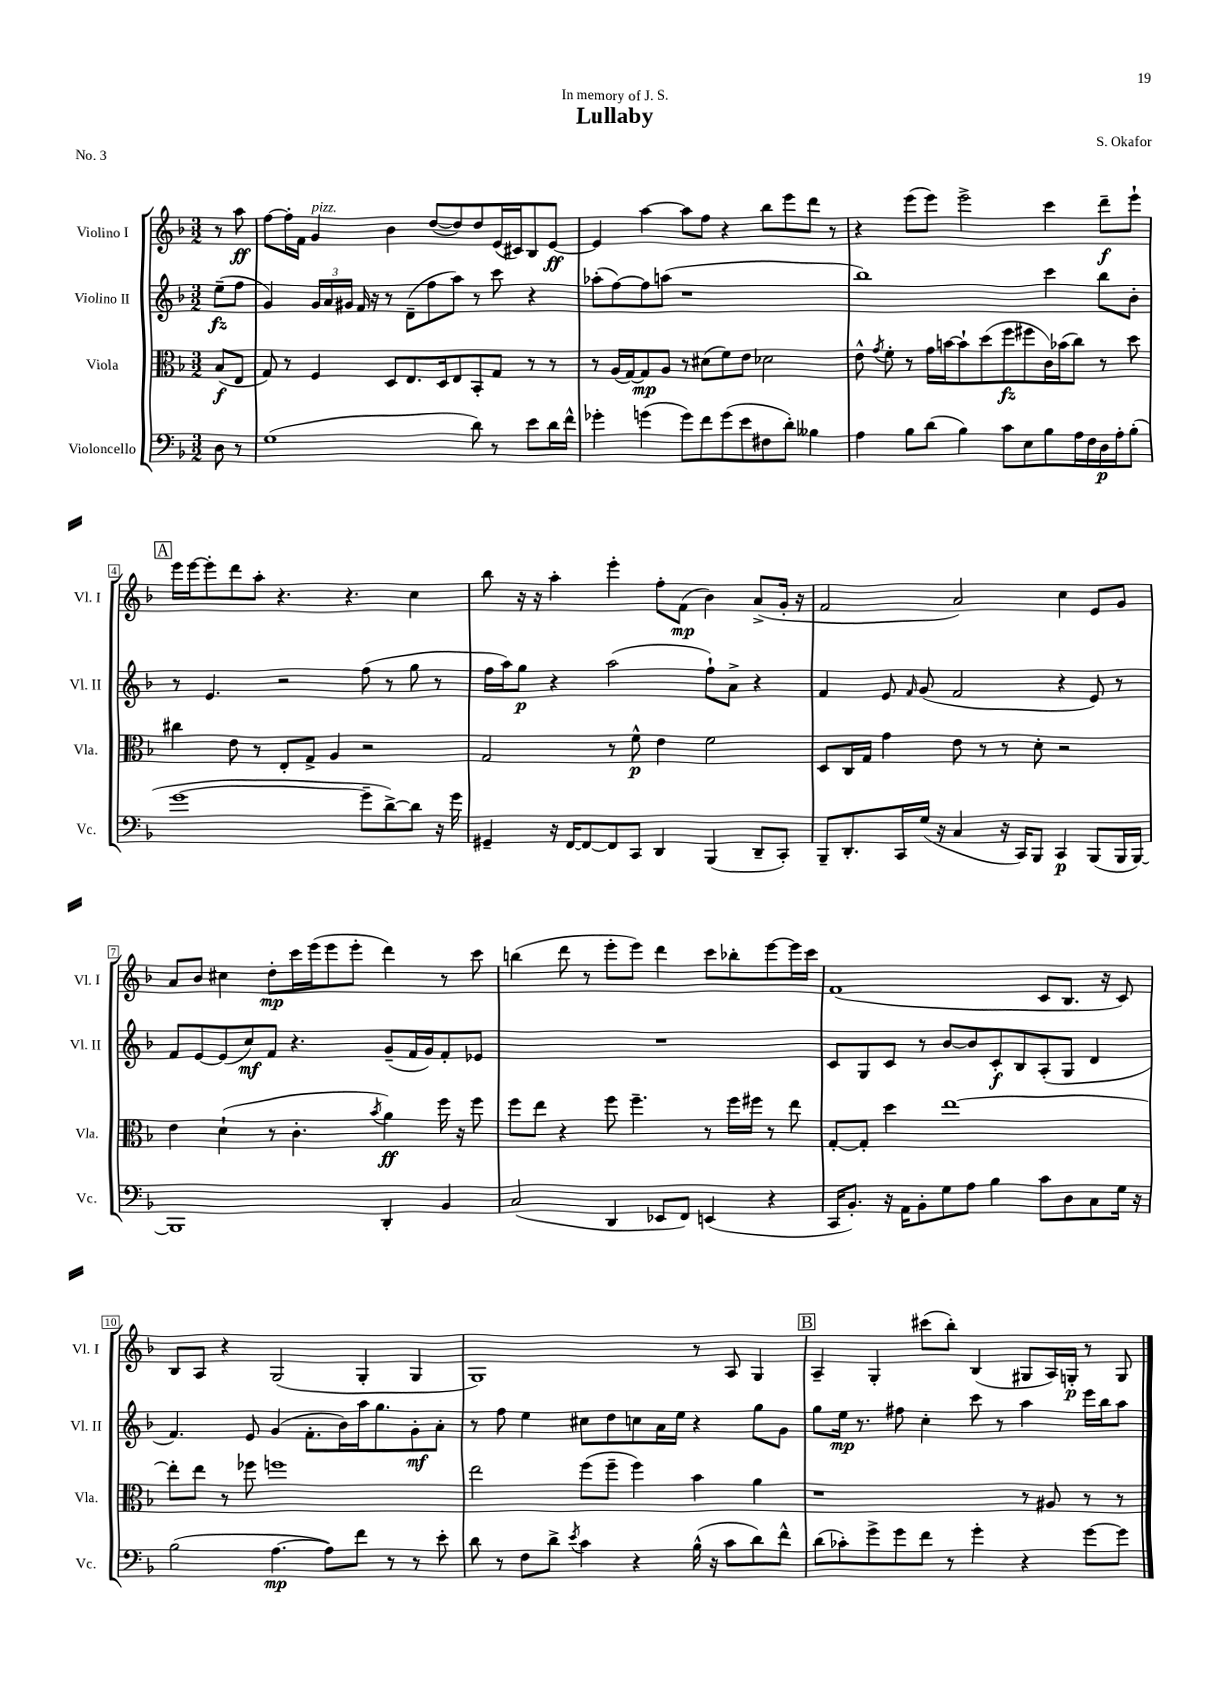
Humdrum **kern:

**kern	**kern	**kern	**kern
*staff4	*staff3	*staff2	*staff1
*clefF4	*clefC3	*clefG2	*clefG2
*k[b-]	*k[b-]	*k[b-]	*k[b-]
*M3/2	*M3/2	*M3/2	*M3/2
8D	(8B-	(8ee~	8r
8r	8E	8ff	8aa
=	=	=	=
(1G	8G)	4g)	[8ff
.	8r	.	16ff']
.	.	.	16f
.	4F	24g	4g
.	.	24a	.
.	.	24g#	.
.	.	16f	.
.	.	16r	.
.	8D	8r	4b-
.	8.E	(8d~	.
.	.	8ff	([8dd
.	16D	.	.
.	8E	8aa)	8dd])
8d)	8BB-'	8r	8dd
8r	8G	8ccc	(16e
.	.	.	16c#)
8e	8r	4r	8B-
16d	8r	.	[8e
16f^^	.	.	.
=	=	=	=
4g-'	8r	(8aa-'	4e]
.	(16A	[8ff)	.
.	[16G)	.	.
(4g	8G]	8ff]	[4aa
.	8A	(8aa	.
8g)	8r	1r	8aa]
8f	(8d#	.	8ff
(8g	8f)	.	4r
8e	8e	.	.
8F#	2d-	.	8bb-
8d')	.	.	8eee
4B--	.	.	8ddd
.	.	.	8r
=	=	=	=
4A	8e^^	1bb-)	4r
.	8qg	.	.
.	8f'	.	.
8B-	8r	.	(8eee
(8d	16g	.	8eee)
.	[16b	.	.
4B-)	8b`]	.	2eee^
.	(8dd	.	.
8c	8ff	.	.
8E	8ff#	.	.
8B-	16c)	4ccc	4ccc
.	(16b-	.	.
16A	8cc)	.	.
16F	.	.	.
16D	8r	8bb-	8ddd~
16A'	.	.	.
(8B-'	8dd	8b-'	8eee`
=	=	=	=
[1g	4cc#	8r	16eee
.	.	.	[16eee
.	.	4.e	8eee']
.	8e	.	8ddd
.	8r	.	8aa'
.	8E'	2r	4.r
.	8G^	.	.
.	4A	.	.
.	.	.	4.r
8g~]	2r	(8ff	.
[8d^)	.	8r	.
8d]	.	8gg	4cc
16r	.	8r	.
16g	.	.	.
=	=	=	=
4GG#~	2G	16ff	8bb-
.	.	16aa)	.
.	.	8gg	16r
.	.	.	16r
16r	.	4r	4aa'
[16FF	.	.	.
8FF_	.	.	.
8FF]	8r	(2aa	4eee'
8CC	8f^^	.	.
4DD	4e	.	8ff'
.	.	.	(8f
(4BBB-	2f	8ff`)	4b-)
.	.	8a^	.
8DD~	.	4r	(8a^
8CC')	.	.	16g'
.	.	.	16r
=	=	=	=
8BBB-~	8D	4f	2f
8.DD'	16C	.	.
.	16G	.	.
.	4g	8e	.
16CC	.	.	.
.	.	16qqf	.
(16G	.	(8g	.
16r	.	.	.
4C	8e	2f	2a)
.	8r	.	.
16r	8r	.	.
16CC)	.	.	.
8BBB-	8d'	.	.
4CC	2r	4r	4cc
(8BBB-	.	8e)	8e
16BBB-	.	8r	8g
[16BBB-)	.	.	.
=	=	=	=
1BBB-]	4e	8f	8a
.	.	[8e	8b-
.	(4d`	(8e]	4cc#
.	.	8cc)	.
.	8r	8f	8dd'
.	4.c'	4.r	16ccc
.	.	.	(16eee
.	.	.	8eee
.	.	.	8eee'
.	8qb-	.	.
4DD'	4a)	(8g~	4ddd)
.	.	16f	.
.	.	16g)	.
4BB-	16ff	8f'	8r
.	16r	.	.
.	8ff	8e-	8ccc
=	=	=	=
(2C	8ff	1.r	(4bb
.	8ee	.	.
.	4r	.	8ddd
.	.	.	8r
4DD	8ff	.	8eee'
.	4.ff~	.	8eee)
8EE-	.	.	4ddd
8FF)	.	.	.
(4EE	8r	.	8ccc
.	16ff	.	8bb-'
.	16ff#	.	.
4r	8r	.	[8eee
.	8ee	.	16eee]
.	.	.	16ccc
=	=	=	=
16CC	[8G'	8c	(1f
8.BB-')	.	.	.
.	8G']	8G	.
16r	4dd	8c	.
16AA	.	.	.
8BB-'	.	8r	.
8G	[1ee	[8b-	.
8A	.	8b-]	.
4B-	.	8c'	.
.	.	8B-	.
8c	.	(8A'	8c
8D	.	8G	8.B-
8C	.	4d	.
.	.	.	16r
16G	.	.	8c)
16r	.	.	.
=	=	=	=
(2B-	8ee']	4.f)	8B-
.	8ee	.	8A
.	8r	.	4r
.	8ff-	8e	.
[4.A	1ff	(4g	(2G
.	.	8.f'	.
8A])	.	.	.
.	.	16b-)	.
8f	.	16aa	4G'
.	.	8.gg	.
8r	.	.	.
8r	.	8g'	4G
8e'	.	8a'	.
=	=	=	=
8d	2ee	8r	1G)
8r	.	8ff	.
8F	.	4ee	.
8d^	.	.	.
8qe	.	.	.
4c	(8ff	8cc#	.
.	8ff~	8dd	.
4r	4ff)	8cc	.
.	.	16a	.
.	.	16ee	.
(16B-^^	4b-	4r	8r
16r	.	.	.
8c	.	.	8A
8d)	4a	8gg	4G
8f^^	.	8g	.
=	=	=	=
(8d	1r	8gg	4A~
8c-')	.	16ee	.
.	.	8.r	.
8g^	.	.	4G'
8g	.	8ff#	.
8f	.	4cc'	(8ccc#
8r	.	.	8bb-')
4g'	.	8ccc	(4B-
.	.	8r	.
4r	8r	4aa	8G#
.	8A#	.	16A)
.	.	.	16G'
[8g	8r	16eee	8r
.	.	16bb-	.
8g]	8r	8aa	8G
==	==	==	==
*-	*-	*-	*-
